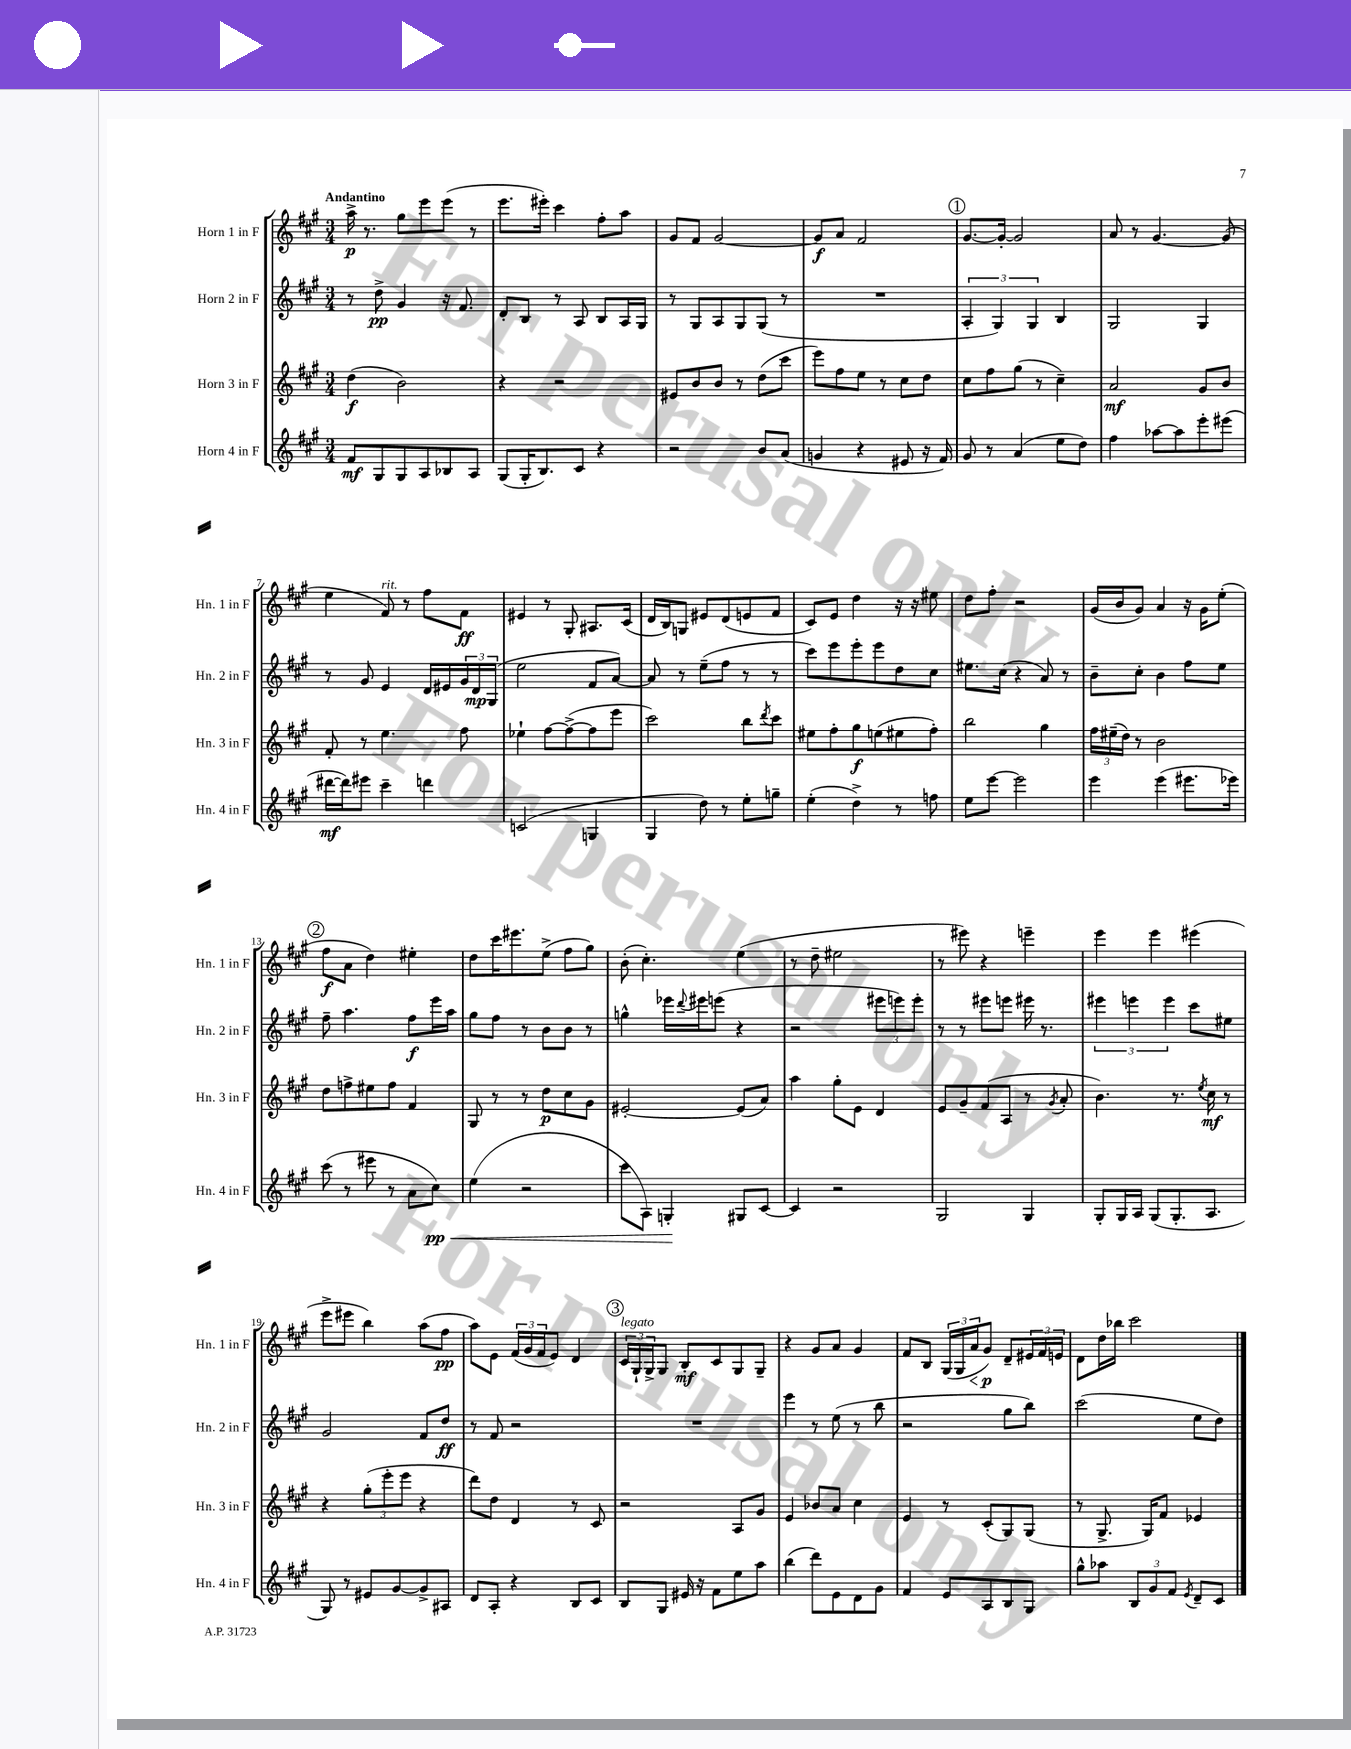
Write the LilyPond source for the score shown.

<<
\new StaffGroup <<
\new Staff = "s0" \with { instrumentName = "Horn 1 in F" shortInstrumentName = "Hn. 1 in F" } {
    \clef treble \key a \major \numericTimeSignature \time 3/4 \tempo "Andantino"
    a''16->\p r8. gis''8 e'''8 e'''8( r8 |
    e'''8. eis'''16-.) cis'''4 fis''8-. a''8 |
    gis'8 fis'8 gis'2~ |
    gis'8\f a'8 fis'2 |
    \mark \markup { \circle "1" } gis'8.~ gis'16~-. gis'2 |
    a'8 r8 gis'4.~ gis'8( |
    e''4 fis'8^\markup { \italic "rit." }) r8 fis''8 fis'8\ff |
    eis'4 r8 gis8-. ais8. cis'16( |
    d'16 b16) g8 eis'8 d'8( e'8 fis'8 |
    cis'8) e'8 d''4 r16 r16 eis''8 |
    d''8 fis''8-. r2 |
    gis'16( b'16 gis'8) a'4 r16 gis'16 e''8-.( |
    \mark \markup { \circle "2" } fis''8\f a'8 d''4) eis''4-. |
    d''8 cis'''16 eis'''8. e''8->( fis''8 gis''8) |
    b'8-.( cis''4.-.) e''4( |
    r8 d''8-- eis''2 |
    r8 eis'''8) r4 e'''4-- |
    e'''4 e'''4 eis'''4( |
    e'''8-> eis'''8 b''4) a''8( fis''8\pp |
    a''8) e'8 \tuplet 3/2 { fis'16( gis'16 fis'16 } e'8) d'4 |
    \mark \markup { \circle "3" } \tuplet 3/2 { cis'16^\markup { \italic "legato" } gis16-! gis16-> } gis8 b8-.\mf cis'8 gis8 gis8-- |
    r4 gis'8 a'8 gis'4 |
    fis'8 b8 \tuplet 3/2 { gis16( gis16 a'16\< } gis'8\p\!) d'8-- \tuplet 3/2 { eis'16 fis'16 e'16 } |
    d'8 d''16 bes''16 cis'''2 \bar "|." |
}
\new Staff = "s1" \with { instrumentName = "Horn 2 in F" shortInstrumentName = "Hn. 2 in F" } {
    \clef treble \key a \major \numericTimeSignature \time 3/4
    r8 d''8->\pp gis'4 r16 fis'8. |
    d'8-. b8 r8 a8 b8 a16 gis16 |
    r8 gis8 a8 gis8 gis8( r8 |
    R2. |
    \mark \markup { \circle "1" } \tuplet 3/2 { a4-. gis4) gis4 } b4 |
    gis2 gis4 |
    r8 gis'8 e'4 d'16 eis'16 \tuplet 3/2 { gis'16 d'16\mp gis16( } |
    e''2 fis'8 a'8~) |
    a'8 r8 e''8--( fis''8 r8 r8 |
    cis'''8) e'''8 e'''8-. e'''8 d''8 cis''8 |
    eis''8. cis''16( r4 a'8) r8 |
    b'8-- cis''8-. b'4 fis''8 e''8 |
    \mark \markup { \circle "2" } fis''8-- a''4. fis''8\f e'''16 a''16 |
    gis''8 fis''8 r8 b'8 b'8 r8 |
    g''4-^ ees'''16 \appoggiatura { d'''8 } eis'''16 e'''8( r4 |
    r2 \tuplet 3/2 { eis'''8 e'''8) e'''8-. } |
    r8 r8 eis'''8 e'''8 eis'''16 r8. |
    \tuplet 3/2 { eis'''4 e'''4 e'''4 } cis'''8 eis''8 |
    gis'2 fis'8 d''8\ff |
    r8 fis'8 r2 |
    \mark \markup { \circle "3" } R2. |
    e'''4 r8 e''8( r8 b''8 |
    r2 gis''8 b''8) |
    cis'''2( e''8 d''8) \bar "|." |
}
\new Staff = "s2" \with { instrumentName = "Horn 3 in F" shortInstrumentName = "Hn. 3 in F" } {
    \clef treble \key a \major \numericTimeSignature \time 3/4
    d''4\f( b'2) |
    r4 r2 |
    eis'8 b'8 b'8 r8 d''8( cis'''8 |
    e'''8) fis''8 e''8 r8 cis''8 d''8 |
    \mark \markup { \circle "1" } cis''8 fis''8 gis''8( r8 cis''4--) |
    a'2\mf gis'8 b'8 |
    fis'8-. r8 e''4. fis''8 |
    ees''4-! fis''8~ fis''8~->( fis''8 e'''8 |
    cis'''2) b''8 \acciaccatura { d'''8 } cis'''8 |
    eis''8 fis''8-. gis''8\f e''8( eis''8 fis''8-.) |
    b''2 gis''4 |
    \tuplet 3/2 { fis''16 eis''16--( d''16) } r8 b'2 |
    \mark \markup { \circle "2" } d''8 f''8-> eis''8 f''8 fis'4 |
    gis8 r8 r8 d''8\p cis''8 gis'8 |
    eis'2~-. eis'8( a'8) |
    a''4 gis''8-. e'8 d'4 |
    e'8 gis'8-- fis'8( a8 r8 \acciaccatura { gis'8 } a'8-. |
    b'4.) r8. \acciaccatura { e''8 } cis''16\mf r8 |
    r4 \tuplet 3/2 { gis''8-.( e'''8-. e'''8 } r4 |
    d'''8) d''8 d'4 r8 cis'8 |
    \mark \markup { \circle "3" } r2 a8 gis'8 |
    e'4 bes'8 a'8 cis''4 |
    e'4 r8 cis'8-.( gis8) gis8( |
    r8 gis8.-> gis16) fis'8 ees'4 \bar "|." |
}
\new Staff = "s3" \with { instrumentName = "Horn 4 in F" shortInstrumentName = "Hn. 4 in F" } {
    \clef treble \key a \major \numericTimeSignature \time 3/4
    fis'8\mf gis8 gis8 a8 bes8 a8 |
    gis8( gis16-. b8.) cis'8 r4 |
    r2 b'8 a'8( |
    g'4 r4 eis'8 r16 fis'16) |
    \mark \markup { \circle "1" } gis'8 r8 a'4( e''8 d''8) |
    fis''4 aes''8~ aes''8 e'''8-. eis'''8( |
    dis'''16~\mf dis'''16) eis'''8 cis'''4-- d'''4 |
    c'2( g4 |
    gis4 d''8) r8 e''8-. g''8-- |
    e''4-.( d''4->) r8 f''8 |
    e''8 e'''8~ e'''2 |
    e'''4 e'''4( eis'''8. ees'''16) |
    \mark \markup { \circle "2" } cis'''8( r8 eis'''8 r8 a'8 cis''8\pp\<) |
    e''4( r2 |
    cis'''8 a8) g4-.\! gis8 cis'8~ |
    cis'4 r2 |
    gis2 gis4 |
    gis8-. gis16 a16 gis8( gis8.-. a8. |
    gis8) r8 eis'8 gis'8~ gis'8-> ais8 |
    d'8 a8-. r4 b8 cis'8 |
    \mark \markup { \circle "3" } b8 gis8 eis'16 r16 fis'8 e''8 a''8 |
    b''4( d'''8) e'8 d'8 gis'8 |
    fis'4 e'8 a8 b8 gis8 |
    gis''8-^ aes''8 \tuplet 3/2 { b8 gis'8 fis'8 } \acciaccatura { e'8 } d'8-- cis'8 \bar "|." |
}
>>
>>
